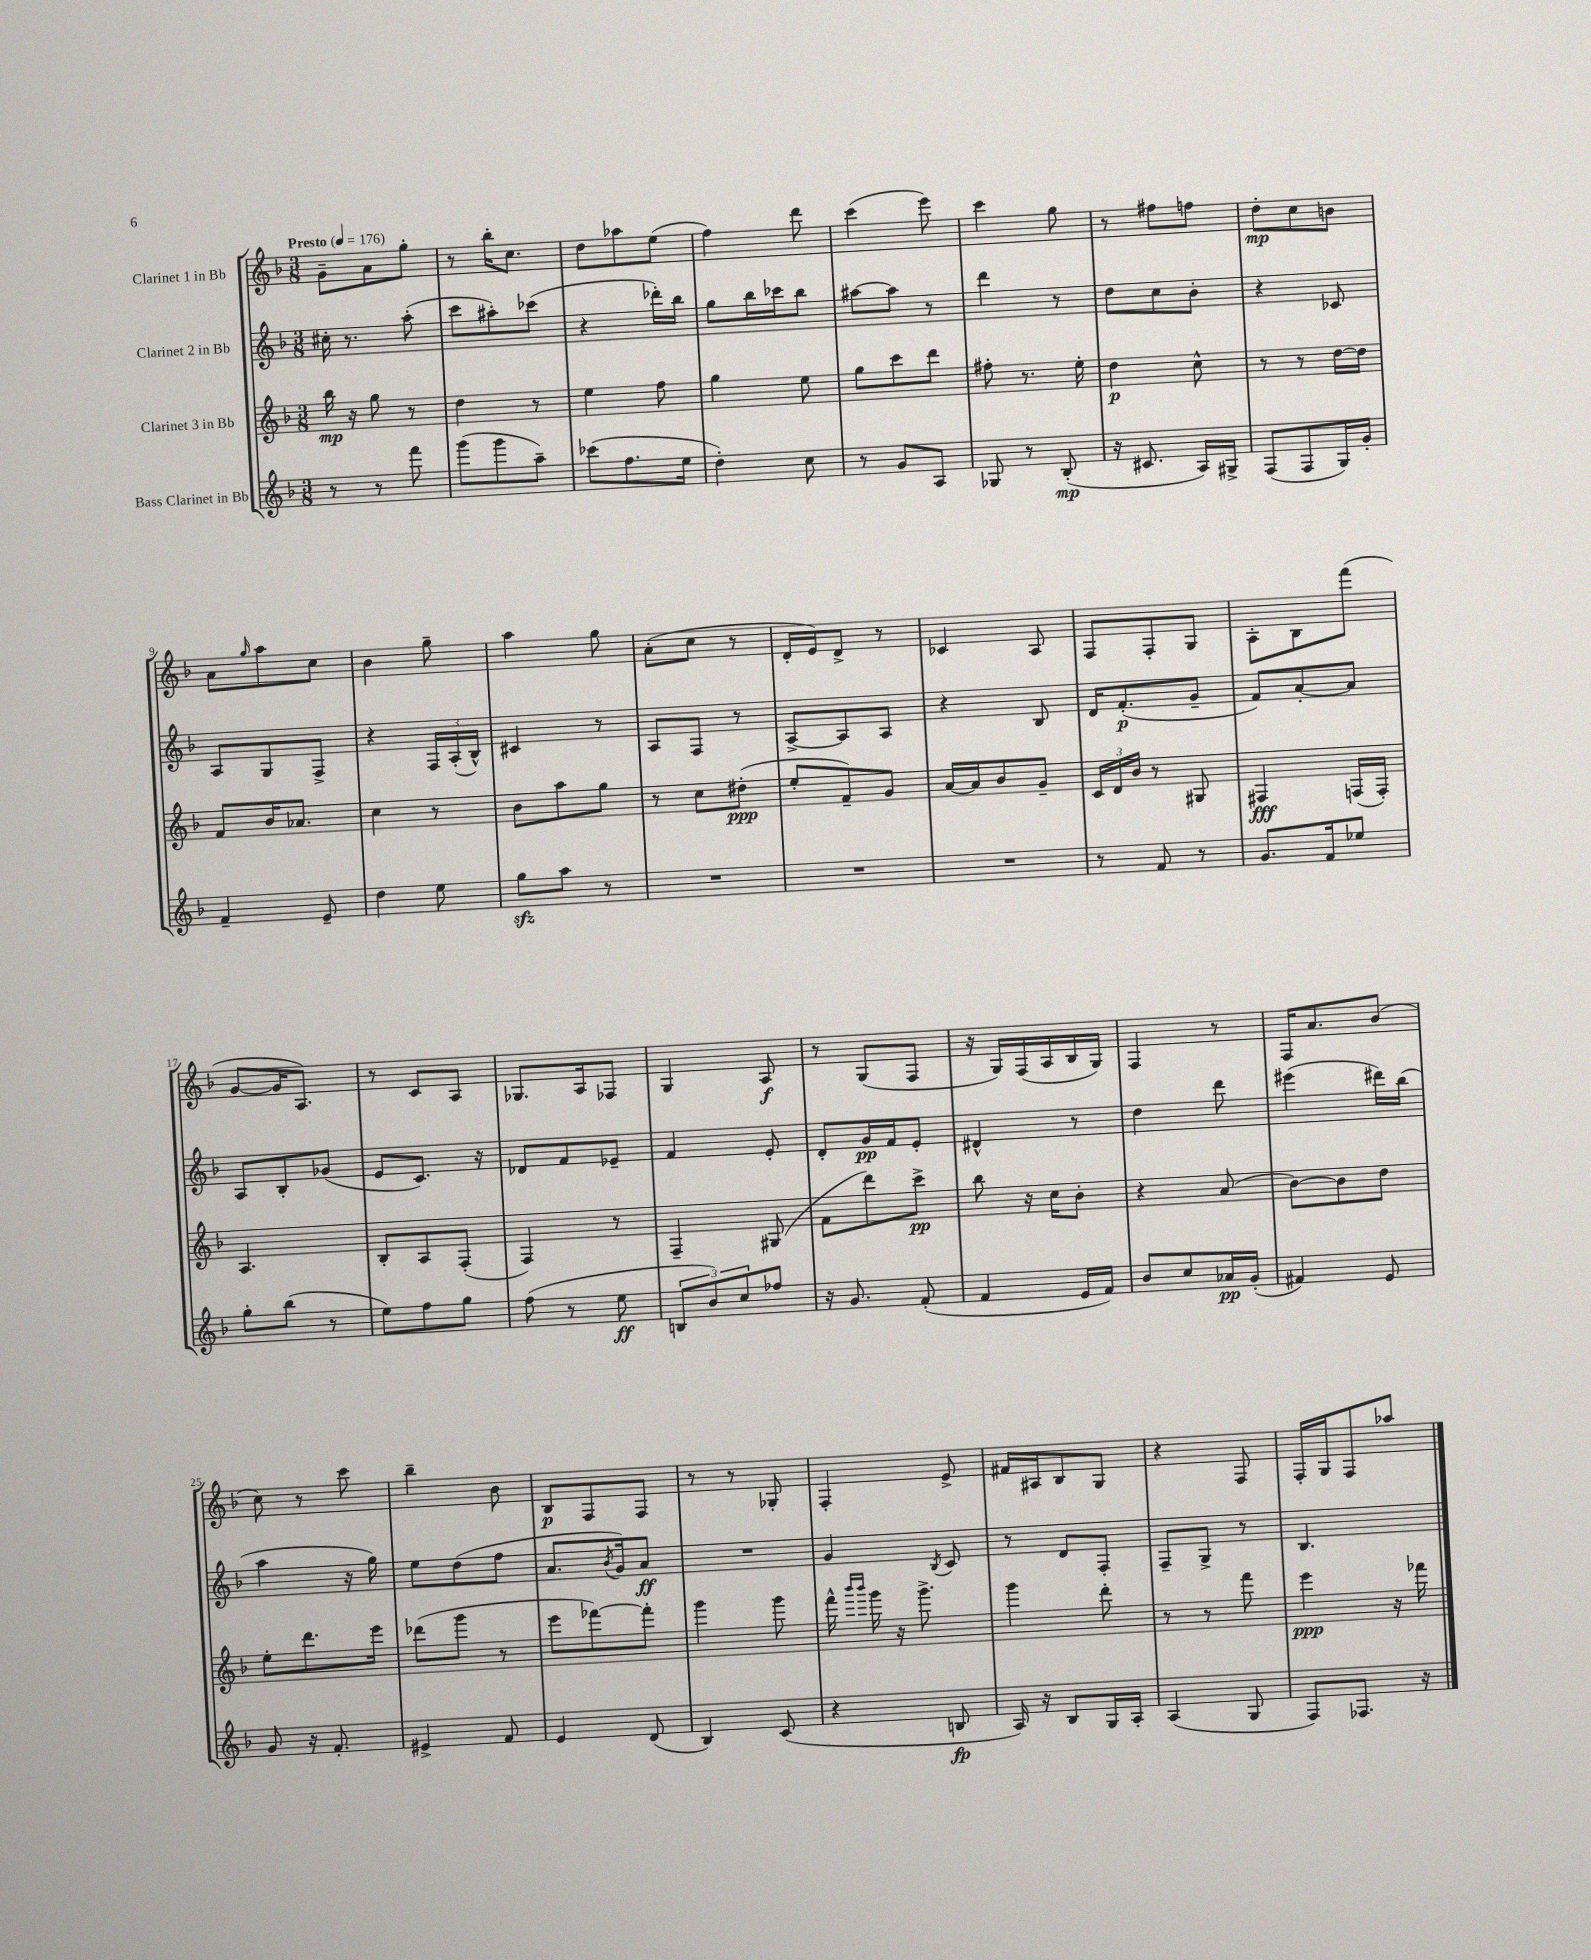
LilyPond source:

<<
\new StaffGroup <<
\new Staff = "s0" \with { instrumentName = "Clarinet 1 in Bb" } {
    \clef treble \key f \major \numericTimeSignature \time 3/8 \tempo "Presto" 4 = 176
    g'8-- a'8 g''8-. |
    r8 bes''16-. c''8. |
    d''8 aes''8 e''8( |
    f''4) d'''8 |
    c'''4( e'''8) |
    c'''4 g''8 |
    r8 fis''8 f''8 |
    d''8-.\mp c''8 b'8 |
    a'8 \grace { g''16 } a''8 c''8 |
    bes'4 g''8-- |
    a''4 g''8 |
    a'8-.( c''8 r8 |
    d'16-. e'16) d'8-> r8 |
    ces'4 a8 |
    f8 f8-. g8 |
    a8-. bes8 f'''8( |
    g'8~ g'16 a8.) |
    r8 c'8 a8 |
    ges8. a16 fes8 |
    g4 a8\f |
    r8 g8( f8 |
    r16 g16) f16( a16 bes16 g16) |
    f4 r8 |
    f16 a'8. bes'8( |
    c''8) r8 c'''8 |
    bes''4-- bes'8 |
    bes8\p f8 f8 |
    r8 r8 ges8-. |
    f4-. e'8-> |
    fis'16 ais16 bes8 g8 |
    r4 f8 |
    f16-. g16 f8 aes''8 \bar "|." |
}
\new Staff = "s1" \with { instrumentName = "Clarinet 2 in Bb" } {
    \clef treble \key f \major \numericTimeSignature \time 3/8
    cis''16-. r8. a''8-.( |
    c'''8 ais''8-.) ces'''8( |
    r4 des'''16-.) bes''16 |
    g''8 bes''16 ces'''16 bes''8 |
    ais''8~ ais''8 r8 |
    d'''4 r8 |
    d''8 c''8 bes'8-. |
    r4 ces'8 |
    a8 g8 f8-> |
    r4 \tuplet 3/2 { f16 a16-.( bes16-^) } |
    cis'4 r8 |
    a8 f8 r8 |
    a8~-> a8 a8 |
    r4 bes8 |
    d'16 f'8.-.\p( g'8-- |
    f'8) a'8~-. a'8 |
    a8 bes8-. ges'8( |
    e'8 c'8.) r16 |
    des'8 f'8 ees'8-- |
    f'4 e'8-. |
    d'8-. g'16\pp f'16 e'8-. |
    dis'4-^ r8 |
    d''4 d'''8 |
    eis'''4( dis'''16) bes''16( |
    a''4 r16 g''16) |
    e''8 d''8( f''8 |
    a'8. \acciaccatura { bes'8 } g'16) a'8\ff |
    R4. |
    g'4 \acciaccatura { bes8 } c'8 |
    r8 d'8 f8-. |
    f8-- g8-> r8 |
    bes4. \bar "|." |
}
\new Staff = "s2" \with { instrumentName = "Clarinet 3 in Bb" } {
    \clef treble \key f \major \numericTimeSignature \time 3/8
    bes''16\mp r16 g''8 r8 |
    d''4 r8 |
    e''4 f''8 |
    g''4 e''8 |
    g''8 c'''8 d'''8 |
    fis''8-. r8. e''16-. |
    d''4\p c''8-^ |
    r8 r8 d''16~ d''16 |
    f'8 bes'16 aes'8. |
    c''4 r8 |
    bes'8 a''8 g''8 |
    r8 c''8 dis''8-.\ppp( |
    e''8-. f'8--) g'8 |
    a'16~ a'16 bes'8 g'8-- |
    \tuplet 3/2 { c'16 d'16 bes'16 } r8 gis8 |
    fis4\fff f16( f16-.) |
    a4. |
    bes8-. a8 f8-.( |
    f4) r8 |
    f4-- gis8( |
    f'8 d'''8) c'''8->\pp |
    bes''8 r16 c''16 bes'8-. |
    r4 a'8( |
    bes'8~) bes'8 d''8 |
    e''8-. d'''8. e'''16 |
    des'''8( g'''8 r8 |
    e'''8 fes'''8~) fes'''8-. |
    g'''4 g'''8 |
    f'''16-^ \grace { bes'''16 bes'''16 } g'''16 r16 g'''8.-> |
    g'''4 d'''8-. |
    r8 r8 f'''8 |
    e'''4\ppp r16 fes'''16 \bar "|." |
}
\new Staff = "s3" \with { instrumentName = "Bass Clarinet in Bb" } {
    \clef treble \key f \major \numericTimeSignature \time 3/8
    r8 r8 f'''8 |
    g'''8( g'''8 a''8--) |
    ces'''8( f''8. e''16 |
    d''4-.) c''8 |
    r8 g'8 a8 |
    ges8 r8 bes8-.\mp( |
    r16 cis'8. a16) gis16-> |
    f8( f8 g16) g'16-. |
    f'4-- e'8-- |
    d''4 e''8 |
    g''8\sfz a''8 r8 |
    R4. |
    R4. |
    R4. |
    r8 f'8 r8 |
    g'8. f'16 ees''8 |
    g''8-. bes''8( r8 |
    e''8) f''8 g''8 |
    f''8( r8 e''8\ff |
    \tuplet 3/2 { b8 bes'8) c''8 } fes''8 |
    r16 g'8. f'8-.( |
    f'4 e'16 f'16) |
    bes'8 c''8 aes'16\pp g'16-.( |
    fis'4) e'8 |
    g'8 r16 f'8.-. |
    eis'4-> f'8 |
    e'4 d'8( |
    bes4) c'8( |
    r4 b8\fp |
    a16) r16 bes8 g16 a16-. |
    a4( g8 |
    f8) fes8. r16 \bar "|." |
}
>>
>>
